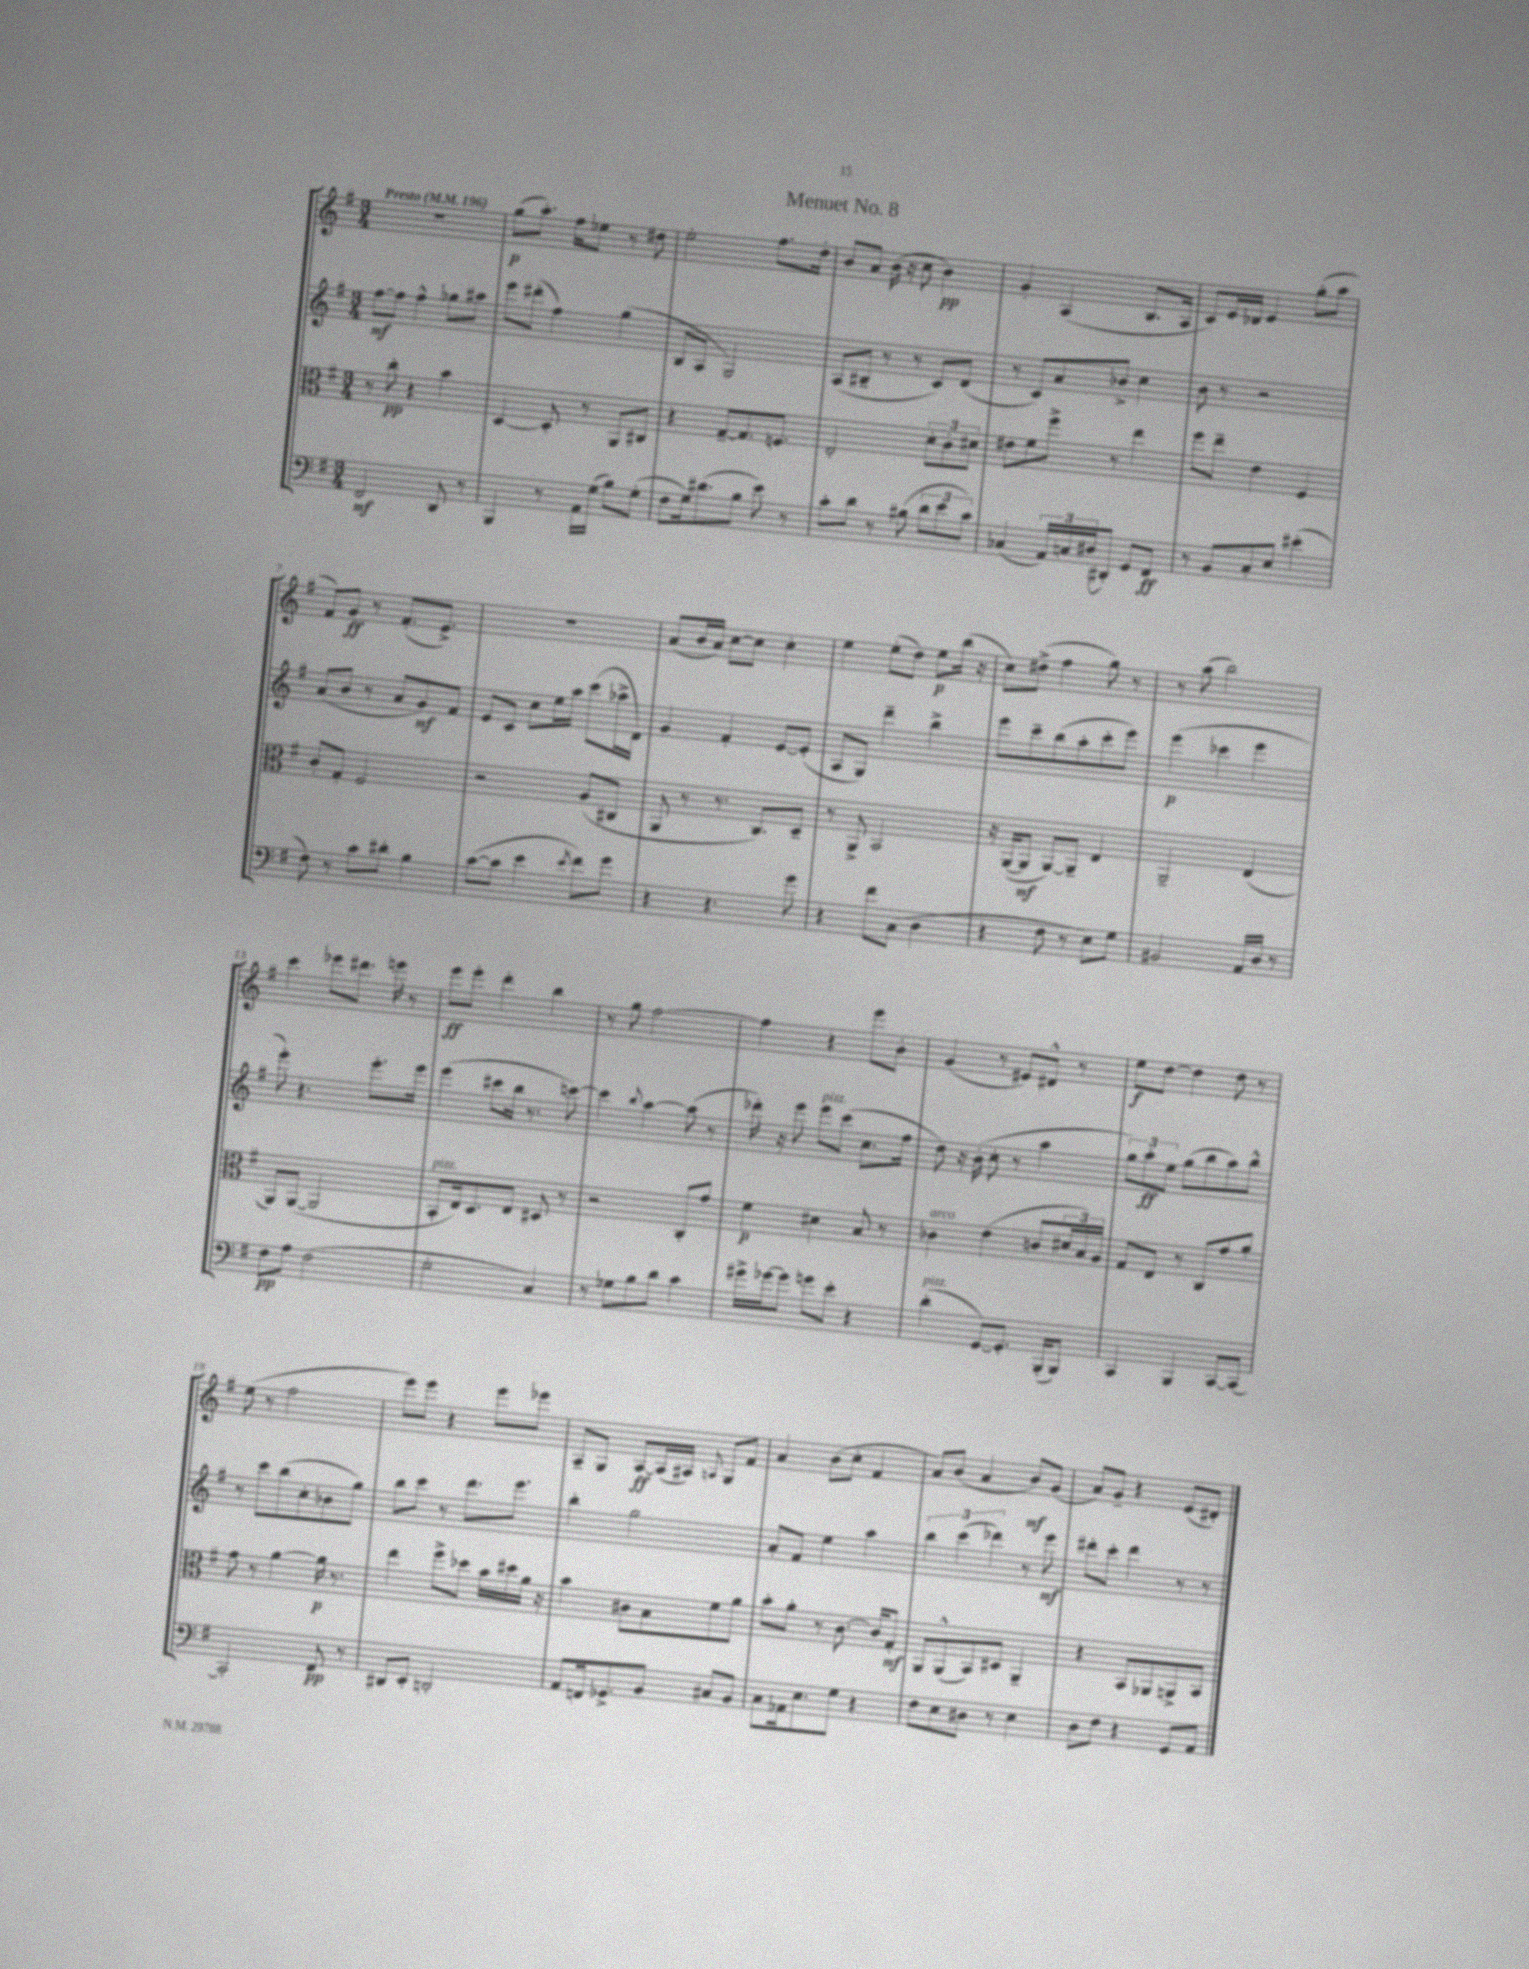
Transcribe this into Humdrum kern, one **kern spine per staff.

**kern	**kern	**kern	**kern
*staff4	*staff3	*staff2	*staff1
*clefF4	*clefC3	*clefG2	*clefG2
*k[f#]	*k[f#]	*k[f#]	*k[f#]
*M3/4	*M3/4	*M3/4	*M3/4
*MM196	*MM196	*MM196	*MM196
2FF#	8r	[8ff#	2.r
.	8cc'	8ff#]	.
.	4r	4ff#^^	.
8DD	4b	8gg-	.
8r	.	8aa#	.
=	=	=	=
4BBB	[4D	8eee	(8gg
.	.	(8ddd#'	8.aa')
8r	8D']	4ff#)	.
.	.	.	16ff#
16AA	8r	.	8ee-
(16G	.	.	.
8B)	8AA	(4gg	8r
(8G'	8C#	.	8dd#
=	=	=	=
8F#	4r	8B	2ee'
16G)	.	8A	.
(8.d#	.	.	.
.	[8G~	2G)	.
8B	8.G]	.	.
8e)	.	.	8.ff#
.	8.F	.	.
8r	.	.	.
.	.	.	16dd'
=	=	=	=
8c'	2E'	(8A	8b
8d	.	8B#~	8a
8r	.	8r	(16b
.	.	.	16r
(8B#	.	8r	8cc
12d	12d'	8c)	4b)
12e	12c'	.	.
.	.	(8d	.
12c)	12d#	.	.
=	=	=	=
(4C-	8e#	8r	4g'
.	8f#	8c)	.
24AA)	8ff#^	8a	(4A
24C	.	.	.
(24D#	.	.	.
8DD#')	8r	8b-^	.
8GG	4ee	4cc	8.B
8FF#	.	.	.
.	.	.	16A
=	=	=	=
8r	8ff#	8b	8c)
8BB	8ee~	8r	16e
.	.	.	16d-
8C'	4e	2r	4e
8E	.	.	.
(4e#'	4F#	.	(8gg'
.	.	.	8aa
=	=	=	=
8F#)	8c'	(8a	8f#)
8r	8G'	8b	8g
8c	2F#	8r	8r
8d#'	.	8a	(8.f#'
4B	.	8g)	.
.	.	.	8.e^)
.	.	8f#	.
=	=	=	=
([8c	2r	8e	2.r
8c]	.	8c	.
4e	.	8cc	.
.	.	16ee	.
.	.	16aa	.
8qe	.	.	.
8f#)	(8A	(8ccc	.
8g	8C#	16aa-^	.
.	.	16d)	.
=	=	=	=
4r	8AA	4g	(8a
.	8r	.	16b
.	.	.	16a)
4.r	8.r	4f#'	[8cc
.	.	.	8cc]
.	8.C)	.	.
.	.	[8e	4cc'
8g	8D~	(8e']	.
=	=	=	=
4r	8r	8A	4ee
.	8AA^	8G)	.
8f#	2BB	4ddd~	(8ee'
(8C	.	.	8dd)
4D	.	4bb^	8ee
.	.	.	(16bb
.	.	.	16r
=	=	=	=
4r	16r	8eee	8cc)
.	([16AA	.	.
.	8AA]	8ccc~	(8dd#^
8F#	[8AA)	(8bb	4ff#
8r	8AA~]	8aa'	.
8E)	4E	8ccc'	8gg)
8G	.	8eee)	8r
=	=	=	=
2BB#	2AA~	(4eee	8r
.	.	.	(8aa
.	.	4ccc-	2bb)
16AA	(4E	4eee	.
16D	.	.	.
8r	.	.	.
=	=	=	=
8F#	8AA)	8eee')	4ccc
8A	([8AA	4.r	.
(2F#	2AA]	.	8eee-
.	.	.	8.ddd#
.	.	8.eee'	.
.	.	.	16eee
.	.	.	8r
.	.	16eee	.
=	=	=	=
2G'	8BB'	(4eee	8eee
.	16E)	.	8eee'
.	8.D	.	.
.	.	8ccc#	4ddd'
.	8E	16bb	.
.	.	8.r	.
4C)	8D#	.	4bb
.	8r	[8ccc)	.
=	=	=	=
8r	2r	4ccc]	8r
8G-	.	.	8gg
.	.	8qqbb	.
8B	.	[4aa	[2ff#
8d	.	.	.
4c	8C'	(8aa]	.
.	8g	8r	.
=	=	=	=
16g#^	4f#	16ddd-')	4ff#]
[16g-	.	16r	.
8g-]	.	8eee	.
8g	4d#	8eee	4r
8e'	.	(8ccc	.
4r	8B	8.cc	8eee
.	8r	.	8b'
.	.	16ff#	.
=	=	=	=
(4d'	4c-	8dd)	(4g
.	.	16r	.
.	.	(16b'	.
[8GG)	(4e	8cc'	8r
8.GG']	.	8r	8e#)
.	8c	4aa	8d#^^
(16BBB'	.	.	.
8BBB)	24d#	.	8r
.	24B)	.	.
.	24A	.	.
=	=	=	=
4CC	8G	12gg)	8ee
.	.	12aa'	.
.	8E	.	[8dd
.	.	12ee	.
4BBB	8r	(8gg	4dd]
.	8C	8bb	.
[8CC	8g	8aa)	8dd
8CC_	8a'	8bb^^	8r
=	=	=	=
2CC']	8g	8r	(8ee
.	8r	8ccc	8r
.	[4a	(8bb	2ff#
.	.	8cc'	.
8FF#	16a]	8b-	.
.	8.r	.	.
8r	.	8gg)	.
=	=	=	=
8DD#	4ee	8bb	8eee)
8EE'	.	8ccc	8eee
2DD'	8ff#^	8r	4r
.	8dd-	8.ddd	.
.	16b	.	8eee
.	16dd#	8.eee	.
.	16a	.	8eee-
.	16r	.	.
=	=	=	=
8AA	4b	4bb'	8A~
16FF	.	.	8G
8.GG-^	.	.	.
.	8c#	2gg	[8A
8BB	8B	.	(16A]
.	.	.	16A#)
.	.	.	8qqA
8C#	8f#	.	8G
8BB	8a	.	8f#
=	=	=	=
8C	8b'	8a'	4a
16AA-	8a'	8f#	.
8.E	.	.	.
.	8r	4ee	(8b
8G	[8.c	.	8cc'
4r	.	4aa	4f#
.	16c]	.	.
.	8G'	.	.
=	=	=	=
8F#	8AA	6bb	8a)
8E	(8AA^^	.	(8b
.	.	(6ccc	.
8D#	8BB)	.	4a
.	.	6ddd-)	.
8r	8D#	.	.
4E	4AA~	8r	8b)
.	.	8eee	(8g
=	=	=	=
8D	4r	8ddd#'	8a)
8F#	.	8ccc'	8g~
4r	8BB	4ddd#	4r
.	8AA-	.	.
8GG	8AA^	8r	(8e
8AA	8BB	8r	8d#')
==	==	==	==
*-	*-	*-	*-
